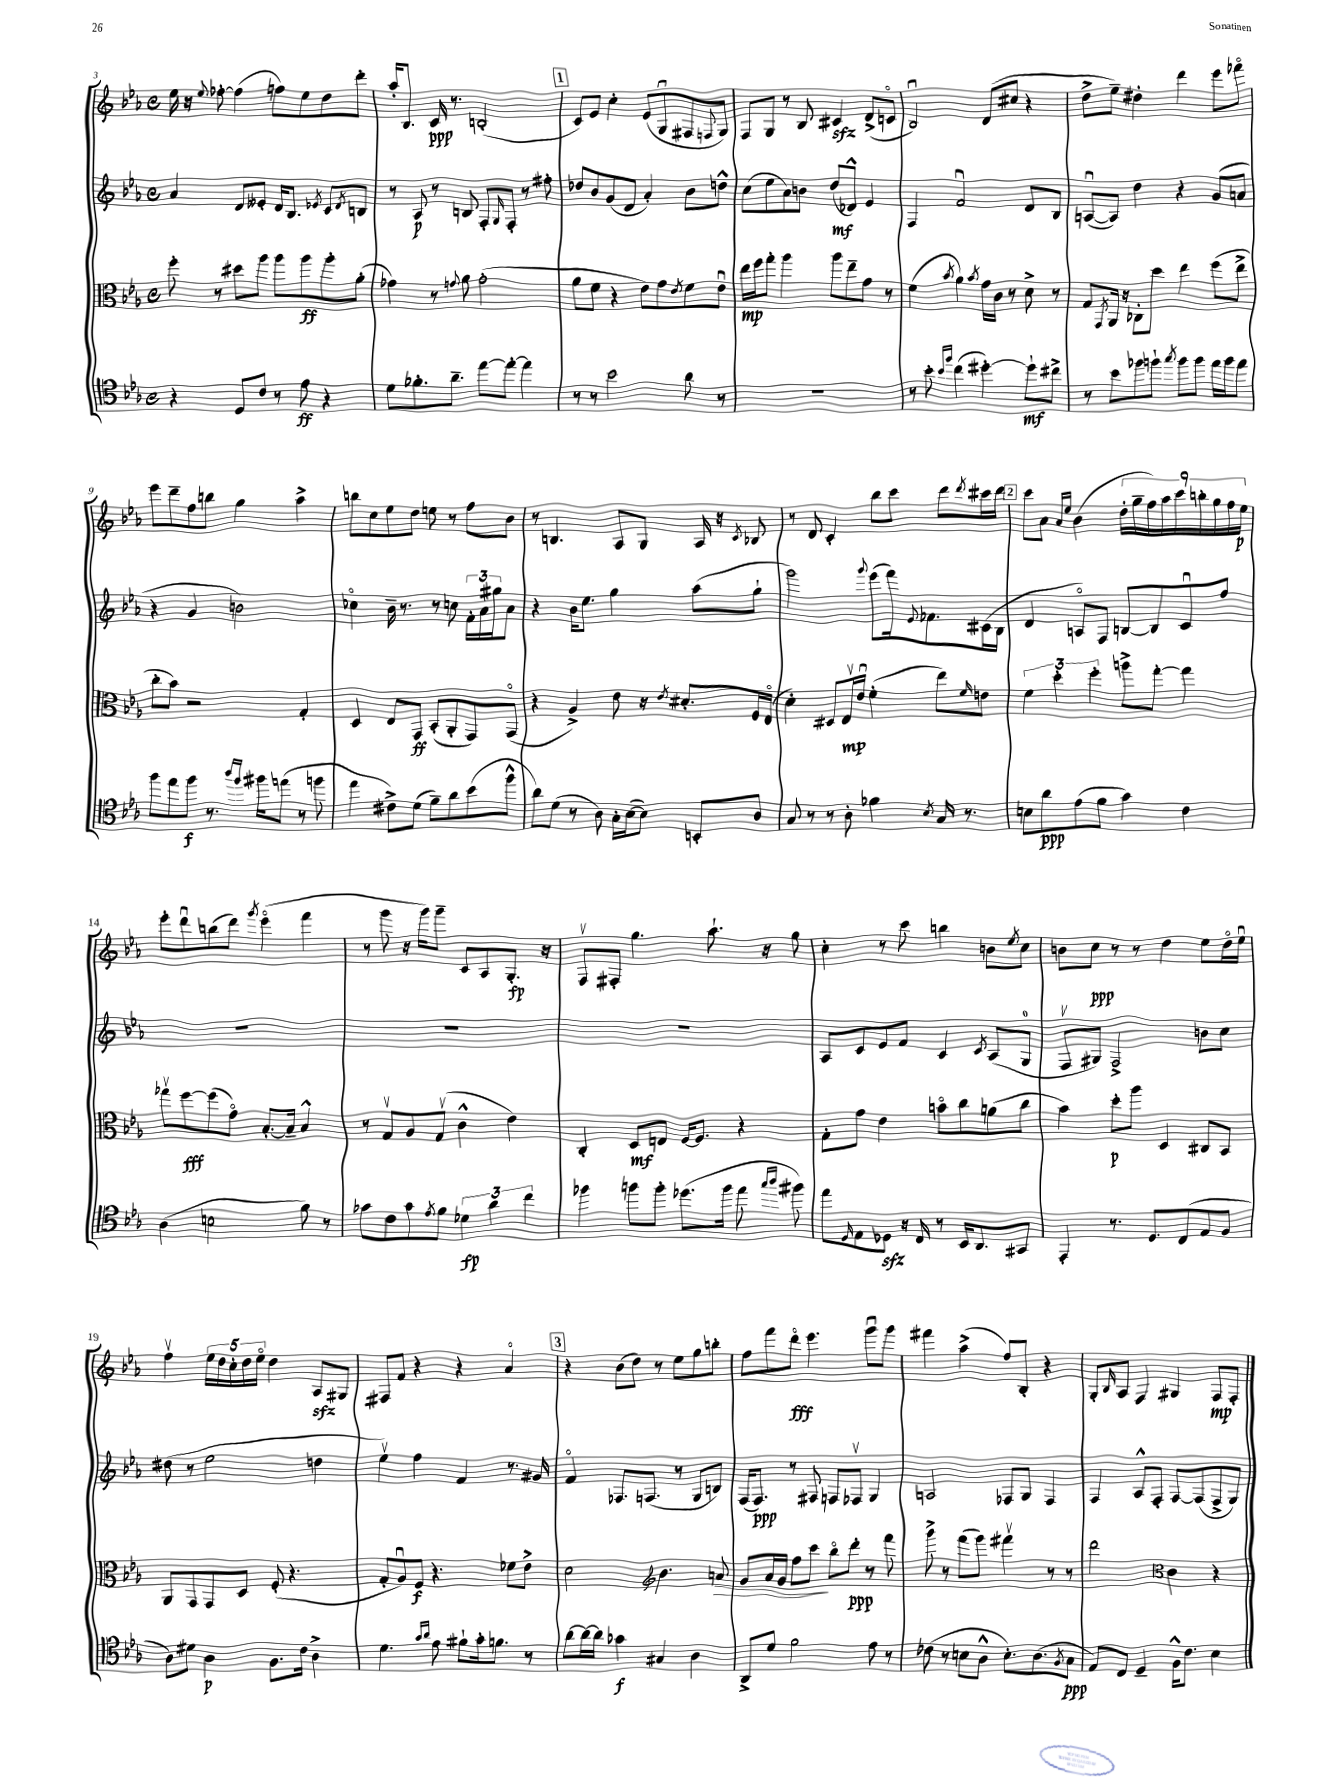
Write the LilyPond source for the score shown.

<<
\new StaffGroup <<
\new Staff = "s0" {
    \clef treble \key ees \major \defaultTimeSignature \time 4/4
    ees''16 r16 \appoggiatura { ees''8 } fes''8~-. fes''4( f''8) ees''8 d''8 d'''8-. |
    aes''16-. bes8. c'16\ppp r8. b2-.( |
    \mark \markup { \box "1" } c'8) ees'8 c''4-. ees'8( g8\downbow fis8 \appoggiatura { f8 } g8) |
    f8 g8 r8 bes8 cis'4\sfz d'8->( c'8\flageolet |
    bes2\downbow) d'8( cis''8 r4 |
    d''8-> ees''8--) dis''4-. d'''4 ees'''8 fes'''8\flageolet |
    ees'''8 d'''8-- f''8 b''8 g''4 aes''4-> |
    b''8 c''8 ees''8 d''8 e''8 r8 f''8 bes'8 |
    r8 b4. aes8 g8 aes16 r16 \acciaccatura { c'8 } bes8 |
    r8 d'8 c'4-. bes''8 c'''8 d'''8 \acciaccatura { d'''8 } cis'''16 d'''16 |
    \mark \markup { \box "2" } c'''8 aes'8 \grace { aes'16 ees''16 } bes'4( \tuplet 9/8 { d''16-. g''16-- f''16) aes''16 c'''16 b''16-. g''16 f''16 ees''16\p } |
    ees'''8-. d'''8\downbow b''8( d'''8) \acciaccatura { g'''8 } ees'''4\flageolet( f'''4 |
    r8 g'''8 r16 g'''16) g'''8-- c'8 aes8 g8.-.\fp r16 |
    f8\upbow fis8-. g''4. aes''8.-! r16 g''8 |
    c''4-. r8 c'''8 b''4 b'8 \acciaccatura { ees''8 } c''8 |
    b'8 c''8\ppp r8 r8 d''4 ees''8 d''16\flageolet ees''16\downbow |
    f''4\upbow \tuplet 5/4 { ees''16 d''16 c''16-. d''16 ees''16\flageolet } d''4 aes8\sfz gis8 |
    fis8 f'8 r4 r4 aes'4\flageolet |
    \mark \markup { \box "3" } r4 bes'8( d''8) r8 ees''8 g''8 b''8-. |
    f''8 f'''8 d'''8\flageolet\fff ees'''4. g'''8\downbow g'''8 |
    fis'''4 aes''4->( f''8) bes8-. r4 |
    g8-. \grace { bes16 } aes8 f4 gis4 f8\mp f8-. \bar "|." |
}
\new Staff = "s1" {
    \clef treble \key ees \major \defaultTimeSignature \time 4/4
    aes'4 d'8 eeses'8-. d'16 bes8. \acciaccatura { ees'8 } c'8 \acciaccatura { d'8 } b8 |
    r8 aes8\p r8 b8 f8-. \grace { g16 } f8-. r8 fis''8-. |
    \mark \markup { \box "1" } des''8 bes'8 g'8( d'8 aes'4-.) bes'8 d''8-^ |
    c''8( ees''8 aes'8) b'8 d''8\mf( des'8-^) ees'4 |
    f4 f'2\downbow d'8 bes8 |
    a8~\downbow( a8) d''4 r4 g'8( a'8 |
    r4 g'4 b'2) |
    ces''4\flageolet bes'16-- r8. r8 c''8 \tuplet 3/2 { f'16-. aes'16 gis''16 } aes'8 |
    r4 bes'16 ees''8. g''4 aes''8( g''8-! |
    g'''2) \appoggiatura { g'''8 } ees'''8( f'''16) \appoggiatura { ees'8 } fes'8. cis'16( bes16 |
    \mark \markup { \box "2" } d'4 a8\flageolet) f8 b8~ b8 c'8\downbow f''8 |
    R1 |
    R1 |
    R1 |
    aes8 c'8 ees'8 f'8 c'4 \acciaccatura { c'8 } aes8( g8-0 |
    f8\upbow gis8) f2-> b'8 c''8 |
    dis''8( r8 ees''2 d''4 |
    ees''4\upbow) f''4 f'4 r8. gis'16 |
    \mark \markup { \box "3" } f'4\flageolet fes8. f8.( r8 g8 b8) |
    f16( f8.\ppp) r8 fis8 f8 fes8\upbow g4 |
    a2 fes8 g8 fes4 |
    f4 aes8-^ f8-. f8~ f8( f8-> g8) \bar "|." |
}
\new Staff = "s2" {
    \clef alto \key ees \major \defaultTimeSignature \time 4/4
    f''8-. r8 dis''8 aes''8 aes''8 aes''8\ff aes''8-. aes'8-.( |
    ges'4) r8 \appoggiatura { g'8 } aes'8 g'2-.( |
    \mark \markup { \box "1" } aes'8 f'8 r4 ees'8) g'8 \acciaccatura { ees'8 } f'8 ees'8\downbow |
    ees''16\mp f''16 g''8-. aes''4 aes''8 ees''8-- g'8 r8 |
    f'4( \acciaccatura { bes'8 } aes'4) \acciaccatura { bes'8 } g'16 c'16 r8 d'8-> r8 |
    g8 \acciaccatura { g,8 } aes,16 r16 ces8-. d''8 ees''4 f''8( ees''8-> |
    c''8-. bes'8) r2 g4-. |
    d4 ees8 g,8\ff bes,8-.( aes,8-. g,8) g,8\flageolet( |
    r4 aes4->) ees'8 r16 \acciaccatura { ees'8 } dis'8.-. f16 ees16\flageolet( |
    d'4-.) dis8 ees16\upbow\mp ees'16\downbow f'4-.( ees''8) \grace { f'16 } e'8 |
    \mark \markup { \box "2" } \tuplet 3/2 { f'4 d''4-. f''4-. } a''8-> g''8~-. g''4 |
    ges''8\upbow f''8~\fff f''8( g'8\flageolet) bes8.~-. bes16-- bes4-^ |
    r8 g8\upbow aes8 g8\upbow( c'4-^ ees'4) |
    c4-. d8\mf e8 f16~ f8. r4 |
    g8-. g'8 ees'4 b'8\flageolet c''8 a'8( c''8 |
    bes'4) d''8-.\p aes''8 d4 cis8 bes,8 |
    aes,8 g,8 g,8 d8 f8-.( r4. |
    g8-. aes8\downbow) f8\f r4. fes'8 ees'8-> |
    \mark \markup { \box "3" } d'2 \clef treble bes'4. a'8\> |
    g'8 aes'16 g'16 f''8 c'''8\! bes''8\flageolet d'''8-.\ppp r8 f'''8 |
    g'''8-> r8 f'''8( g'''8) fis'''4\upbow r8 r8 |
    d'''2 \clef alto c'4 r4 \bar "|." |
}
\new Staff = "s3" {
    \clef tenor \key ees \major \defaultTimeSignature \time 4/4
    r4 d8 c'8 r8 ees'8\ff r4 |
    d'8 fes'8.-. aes'8.-- ees''8~ ees''8~-. ees''4 |
    \mark \markup { \box "1" } r8 r8 bes'2 aes'8 r8 |
    R1 |
    r8 bes'8-. \grace { bes'16 f''16 } c''4( dis''4~-.) dis''8-!\mf cis''8-> |
    r8 bes'8 fes''8 f''8-! \acciaccatura { g''8 } f''8 f''8 ees''16 f''16 ees''8 |
    f''8 ees''8 f''8\f r8. \grace { aes''16 f''16 } fis''16 e''8( r8 f''8 |
    ees''4 cis'8->) d'8( f'8--) aes'8 bes'8( f''8-^ |
    aes'8) d'8( r8 aes8) g16-. bes16~( bes8) b,8-. aes8 |
    g8 r8 r8 aes8-. fes'4 \acciaccatura { bes8 } g16 r8. |
    \mark \markup { \box "2" } b8 aes'8\ppp ees'8( f'8 g'4) c'4 |
    aes4( b2 f'8) r8 |
    ges'8 c'8 ges'8 \acciaccatura { ees'8 } f'8 \tuplet 3/2 { des'4\fp aes'4 c''4 } |
    fes''4 f''8 f''8-. des''8.( f''16 ees''8 \grace { g''16 aes''16 } fis''8) |
    ees''8 \grace { d16 } ees8 des8\sfz r16 c16 r8 bes,16 aes,8. gis,8 |
    ees,4-. r8. d8. c8( ees8 f8 |
    aes8) dis'8 aes4\p f8. c'16 aes4-> |
    d'4. \grace { g'16 aes'16 } ees'8 fis'8-! g'16-. f'8. r8 |
    \mark \markup { \box "3" } aes'8~ aes'16~ aes'16 ges'4\f gis4 aes4 |
    aes,8-> d'8 f'2 ees'8 r8 |
    ces'8( r8 b8 aes8-^ b8.-.) aes8.( \acciaccatura { f8 } g8\ppp |
    ees8) c8 d4-- f16-^ c'8. bes4 \bar "|." |
}
>>
>>
\layout { \context { \Score currentBarNumber = #3 } }
